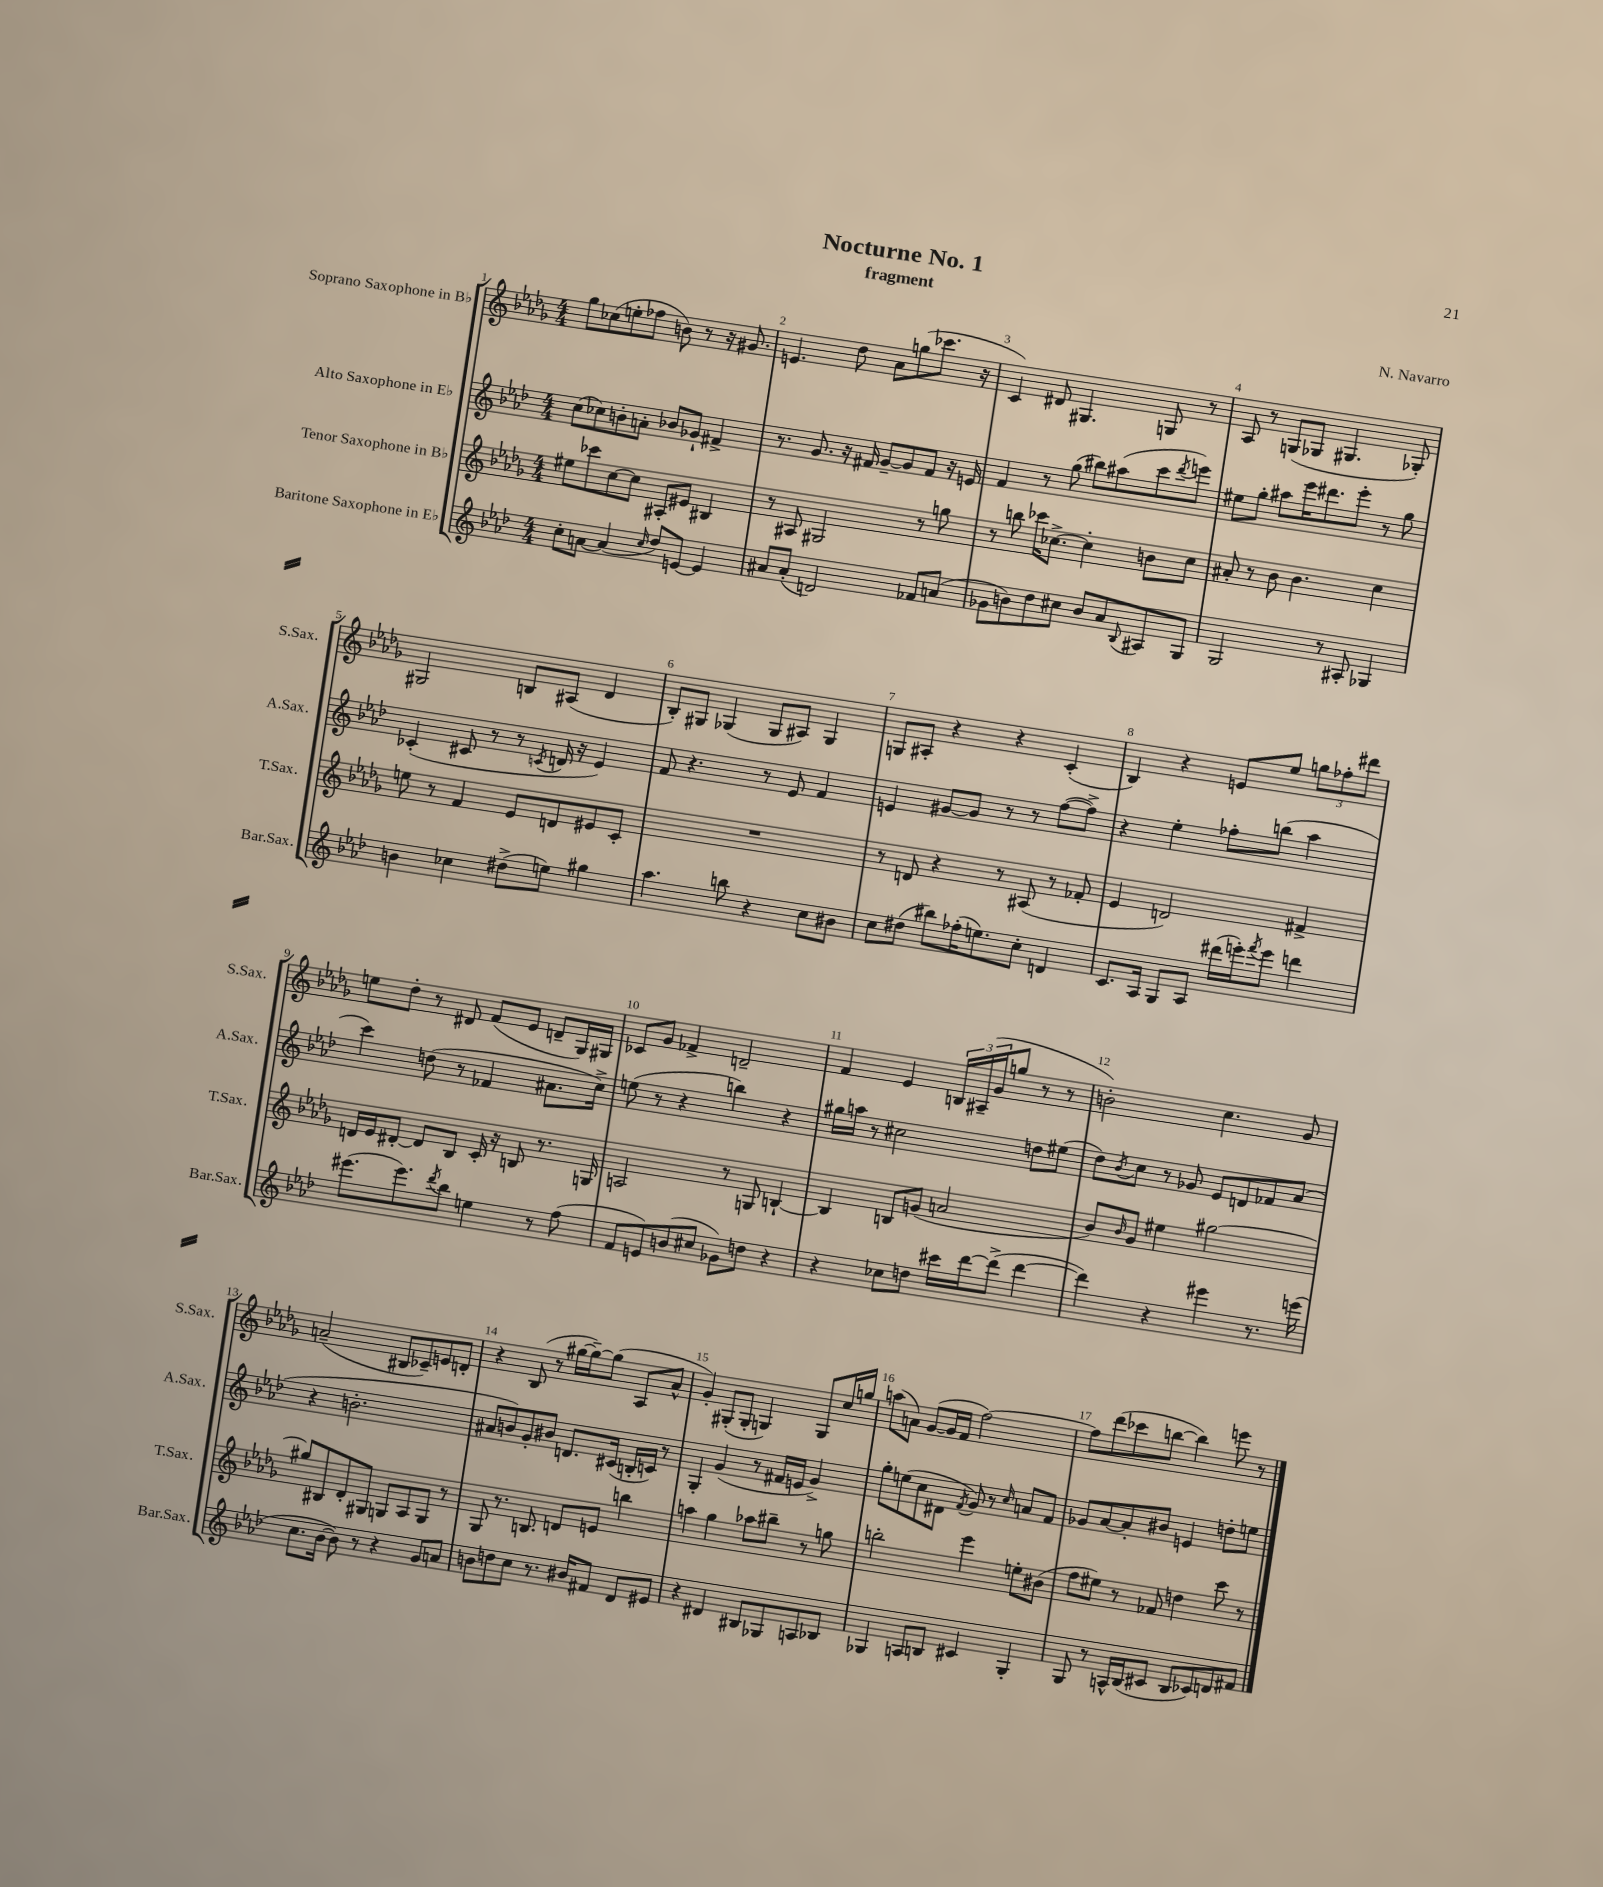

**kern	**kern	**kern	**kern
*staff4	*staff3	*staff2	*staff1
*clefG2	*clefG2	*clefG2	*clefG2
*k[b-e-a-d-]	*k[b-e-a-d-g-]	*k[b-e-a-d-]	*k[b-e-a-d-g-]
*M4/4	*M4/4	*M4/4	*M4/4
8cc'	8ee#	(8cc	8gg-
[8a	8ccc-	8cc-)	(8cc-
(4a]	[8cc	8b'	8ee'
.	8cc]	8a'	8ff-
16qqcc	.	.	.
8dd-)	8A#'	8b-	8b)
[8e	8e#	8g-`	8r
4e]	4B#	4f#^	16r
.	.	.	8.g#
=	=	=	=
8a#	8r	8.r	4.e
(8a#'	8A#	.	.
.	.	8.g	.
2d)	2G#	.	.
.	.	16r	8dd-
.	.	16f#	.
.	.	[8g~	8a-
.	.	8g]	(8gg
8f-	8r	8f#	8.ccc-
(8a	8gg	16r	.
.	.	16e	16r
=	=	=	=
8g-	8r	4f	4c)
8b)	8bb	.	.
8dd-	16ccc-	8r	8d#
.	[8.cc-^	.	.
8cc#	.	(8gg	4.G#
8b	4cc-']	8bb#)	.
8a-	.	(8aa#	.
8qqB-	.	.	.
8A#	8b	8ccc	8G
.	.	8qddd-	.
8G	8cc-	8eee)	8r
=	=	=	=
2G	8a#'	8ee#	8A-
.	8r	8gg'	8r
.	8b-	8aa#	(8G
.	4.b-	16eee-	8G-
.	.	8.ddd#	.
8r	.	.	4.G#
8A#'	.	8eee-'	.
4G-	4cc	8r	.
.	.	8gg	8G-')
=	=	=	=
4b	8ee	(4c-'	2G#
.	8r	.	.
4cc-	4f	8c#	.
.	.	8r	.
(8dd#^	8e-	8r	8B
.	.	8qc	.
8ee)	8d	16d	(8A#
.	.	16r	.
4gg#	8e#	4e-)	4d-
.	8c'	.	.
=	=	=	=
4.aa-	1r	8f	8B-')
.	.	4.r	8G#
.	.	.	(4G-
8bb	.	.	.
4r	.	8r	8G-
.	.	8e-	8A#)
8cc	.	4f	4G-
8b#	.	.	.
=	=	=	=
8cc	8r	4e	8G
(8dd#	8d	.	8A#'
8bb#)	4r	[8g#	4r
(16ff-'	.	8g#]	.
8.ee)	.	.	.
.	8r	8r	4r
8cc'	(8A#	8r	.
4d	8r	([8ff	(4c'
.	8f-'	8ff^])	.
=	=	=	=
8.c	4e-	4r	4B-)
16A-	.	.	.
8G	2d)	4ee-'	4r
8A-	.	.	.
(16ddd#	.	8ff-'	8e
16eee')	.	.	.
8qfff	.	.	.
8eee	.	(8bb	8ee-
4ddd	4f#^	4aa-	12gg
.	.	.	12ff-'
.	.	.	12ddd#
=	=	=	=
(8.eee#	16d	4ccc)	8ee
.	16e-	.	.
.	[8d#'	.	8dd-'
8.eee#)	.	.	.
.	8d#]	(8dd	8r
8qddd-	.	.	.
8bb-	8B-	8r	8d#
4ee	16c'	4f-	(8f
.	16r	.	.
.	8B	.	8e-
8r	8.r	8.a#	8d~
(8ff	.	.	16G-)
.	16G	16cc^)	16G#
=	=	=	=
8f	2A	(8ee	8c-
8e)	.	8r	8g-
(8b	.	4r	4f-^
8cc#	.	.	.
8g-)	8r	4bb)	2d~
8dd	8G	.	.
4r	[4B`	4r	.
=	=	=	=
4r	4B]	16gg#	4f
.	.	16aa	.
.	.	8r	.
8cc-	8B	2cc#	4e-
8dd	(8g	.	.
16ccc#	2a	.	24B
.	.	.	(24A#~
[16ddd-	.	.	.
.	.	.	24g-
(8ddd-^]	.	.	8gg
[4ddd-	.	8dd	8r
.	.	(8ee#	8r
=	=	=	=
4ddd-])	8b-)	8dd-)	2b')
.	16qqb-	8qb-	.
.	8g-	8cc	.
4r	4ee#	8r	.
.	.	8g-	.
4eee#	[2gg#	8e-	4.cc
.	.	8d	.
8.r	.	8f-	.
.	.	(8a-	8g-
(16eee	.	.	.
=	=	=	=
8.cc	8gg#]	4r	(2a~
.	8B#	.	.
[16b-	.	.	.
8b-])	8d-'	2.b'	.
8r	8G#	.	.
4r	8G	.	8B#
.	8A-	.	8c-~)
8g	8G	.	8e
8a	8r	.	8d'
=	=	=	=
8b	8G-	8a#	4r
8dd	8.r	8b)	.
8cc	.	8g'	(8B-
.	8.B	.	.
8.r	.	8b#	8r
.	8d	8.d	[16gg#
16b#	.	.	16gg#~_)
8f#	8e	.	(8gg#]
.	.	(16c#	.
8d-	4bb	16B'	8A-
.	.	16c)	.
8e#	.	8r	8a-^^
=	=	=	=
4r	4aa	4G'	4g-')
4d#	4gg-	(4g	(8G#'
.	.	.	8G#'
8B#	8aa-	8r	4G)
8G-	8bb#~	16f#	.
.	.	16e	.
8A	8r	4g^)	8G
8B-	8gg	.	16cc
.	.	.	16gg
=	=	=	=
4G-	2bb'	8gg'	(8aa
.	.	(8ee	8a)
8A	.	8cc	([8g-
8B	.	8d#	16g-]
.	.	.	16f
.	.	8qf	.
4c#	4eee-	8g)	[2ff)
.	.	8r	.
.	.	16qqcc	.
4G-'	8ee'	8a	.
.	(8b#	8f	.
=	=	=	=
8G	8ff	8g-	8ff]
8r	8ee#)	[8a-	(8ddd-
16A^^	8r	8a-']	8ccc-
(16B-	.	.	.
8c#	8f-	8b#	[8bb
8B-	4dd	4e	4bb])
8c-)	.	.	.
8d	8ccc	8dd'	8eee
8f#	8r	8ee	8r
==	==	==	==
*-	*-	*-	*-
